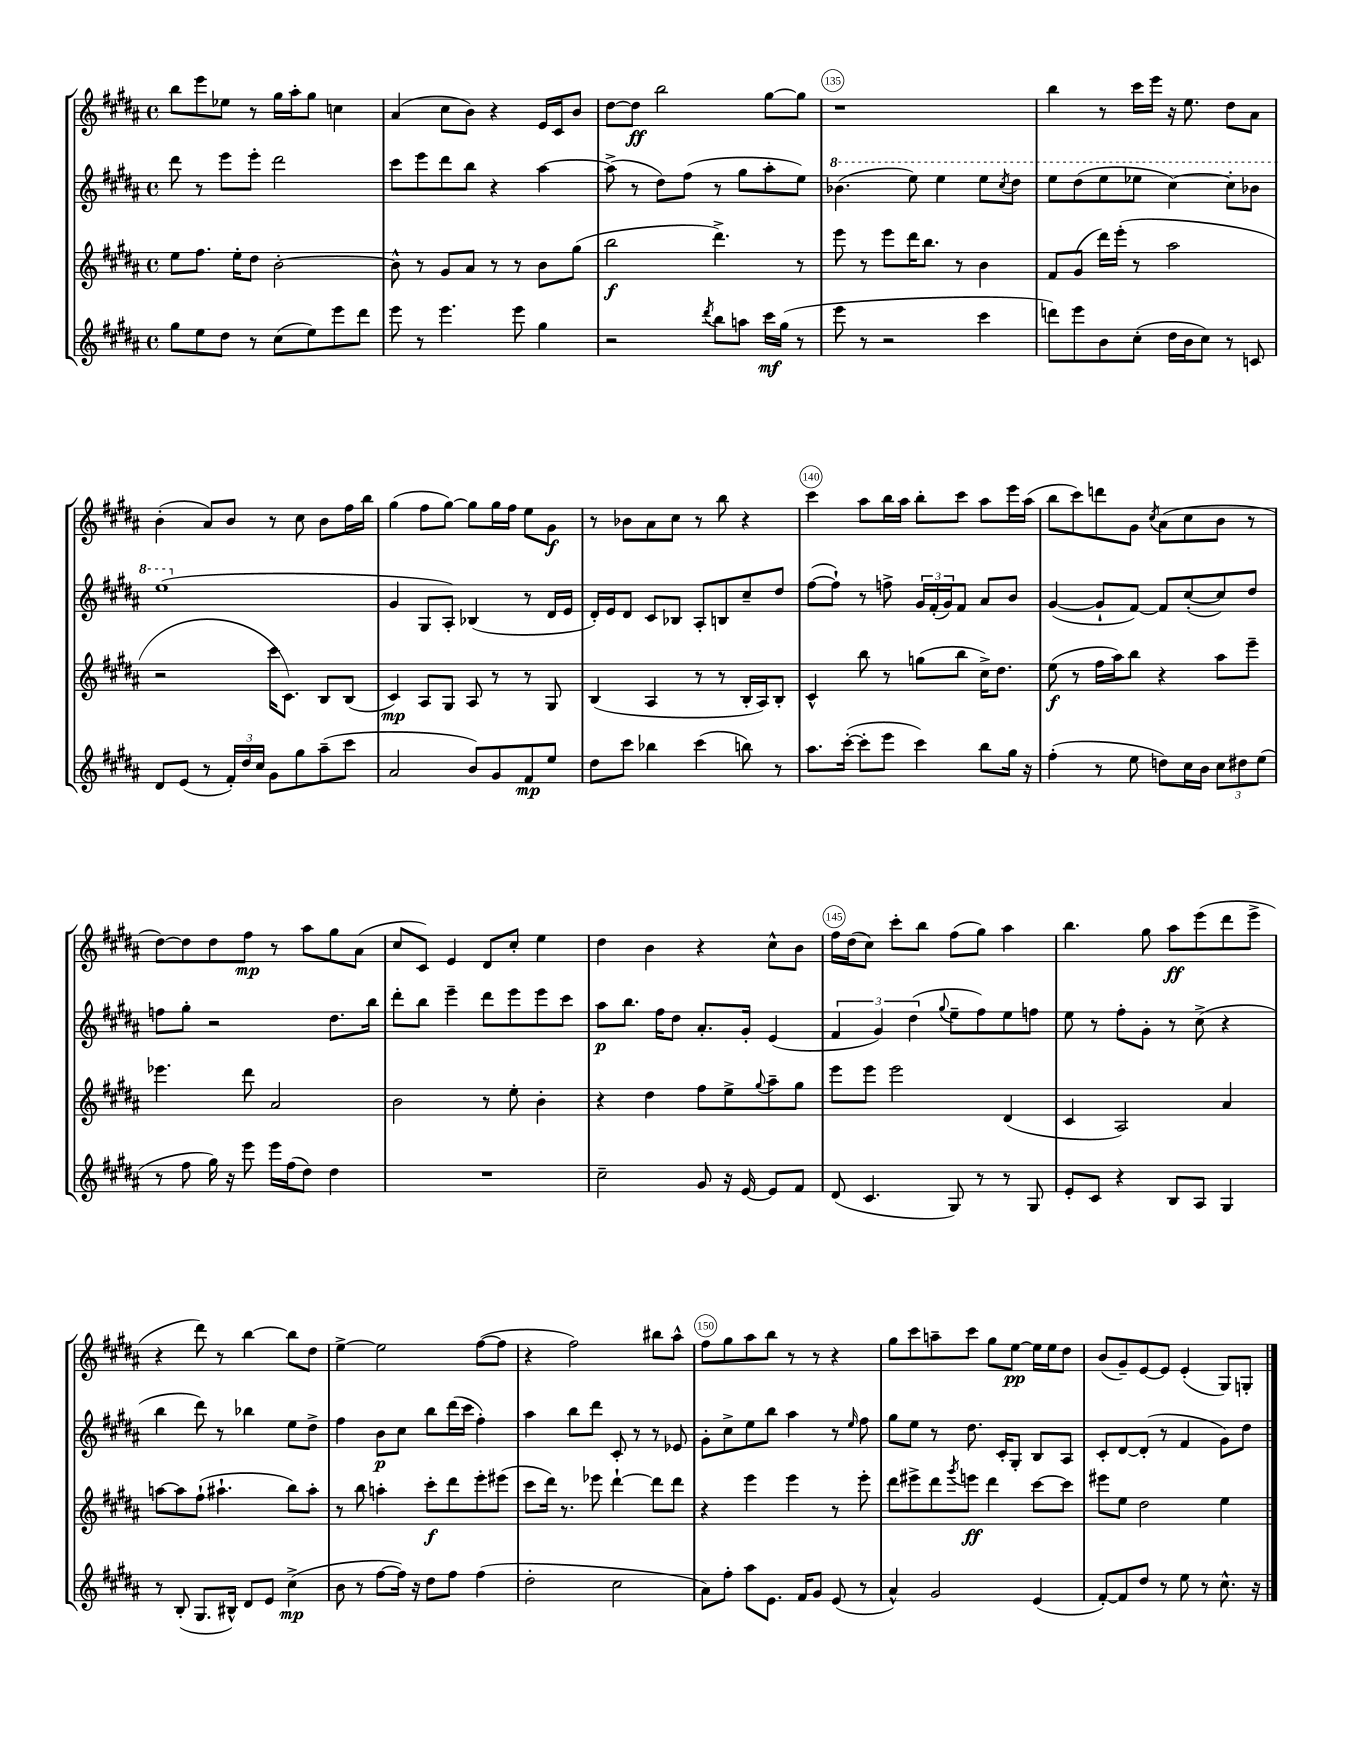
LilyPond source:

<<
\new StaffGroup <<
\new Staff = "s0" {
    \clef treble \key b \major \defaultTimeSignature \time 4/4
    b''8 e'''8 ees''8 r8 gis''16 ais''16-. gis''8 c''4 |
    ais'4( cis''8 b'8) r4 e'16 cis'16 b'8 |
    dis''8~ dis''8\ff b''2 gis''8~ gis''8 |
    r1 |
    b''4 r8 cis'''16 e'''16 r16 e''8. dis''8 ais'8 |
    b'4-.( ais'8) b'8 r8 cis''8 b'8 fis''16 b''16 |
    gis''4( fis''8 gis''8~) gis''8 gis''16 fis''16 e''8 gis'8\f |
    r8 bes'8 ais'8 cis''8 r8 b''8 r4 |
    cis'''4 ais''8 b''16 ais''16 b''8-. cis'''8 ais''8 e'''16 ais''16( |
    b''8 cis'''8) d'''8 gis'8 \acciaccatura { cis''8 } ais'8( cis''8 b'8 r8 |
    dis''8~) dis''8 dis''8 fis''8\mp r8 ais''8 gis''8 ais'8( |
    cis''8 cis'8) e'4 dis'8 cis''8-. e''4 |
    dis''4 b'4 r4 cis''8-^ b'8 |
    fis''16 dis''16( cis''8) cis'''8-. b''8 fis''8( gis''8) ais''4 |
    b''4. gis''8 ais''8\ff e'''8( dis'''8 e'''8-> |
    r4 dis'''8) r8 b''4~ b''8 dis''8 |
    e''4~-> e''2 fis''8~( fis''8 |
    r4 fis''2) bis''8 ais''8-^ |
    fis''8 gis''8 ais''8 b''8 r8 r8 r4 |
    gis''8 cis'''8 a''8-- cis'''8 gis''8 e''8~\pp e''16 e''16 dis''8 |
    b'8( gis'8--) e'8~ e'8 e'4-.( gis8) g8-. \bar "|." |
}
\new Staff = "s1" {
    \clef treble \key b \major \defaultTimeSignature \time 4/4
    dis'''8 r8 e'''8 e'''8-. dis'''2 |
    cis'''8 e'''8 dis'''8 b''8 r4 ais''4~ |
    ais''8->( r8 dis''8) fis''8( r8 gis''8 ais''8-. e''8) |
    \ottava #1 bes''4.( e'''8) e'''4 e'''8 \acciaccatura { cis'''8 } dis'''8 |
    e'''8 dis'''8( e'''8 ees'''8 cis'''4~) cis'''8-. bes''8 |
    e'''1( \ottava #0 |
    gis'4 gis8 ais8-.) bes4( r8 dis'16 e'16 |
    dis'16-.) e'16 dis'8 cis'8 bes8 ais8-. b8 cis''8-- dis''8 |
    fis''8~( fis''8-!) r8 f''8-> \tuplet 3/2 { gis'16 fis'16-.( gis'16) } fis'8 ais'8 b'8 |
    gis'4~( gis'8-! fis'8~) fis'8 cis''8~-.( cis''8) dis''8 |
    f''8 gis''8-. r2 dis''8. b''16 |
    dis'''8-. b''8 e'''4-- dis'''8 e'''8 e'''8 cis'''8 |
    ais''8\p b''8. fis''16 dis''8 ais'8.-. gis'16-. e'4( |
    \tuplet 3/2 { fis'4 gis'4) dis''4( } \appoggiatura { gis''8 } e''8-- fis''8) e''8 f''8 |
    e''8 r8 fis''8-. gis'8-. r8 cis''8->( r4 |
    b''4 dis'''8) r8 bes''4 e''8 dis''8-> |
    fis''4 b'8\p cis''8 b''8 dis'''16( cis'''16 fis''4-.) |
    ais''4 b''8 dis'''8 cis'8-. r8 r8 ees'8 |
    gis'8-. cis''8-> e''8 b''8 ais''4 r8 \grace { e''16 } fis''8 |
    gis''8 e''8 r8 dis''8. cis'16-. gis8-. b8 ais8 |
    cis'8-. dis'8~ dis'8-.( r8 fis'4 gis'8) dis''8 \bar "|." |
}
\new Staff = "s2" {
    \clef treble \key b \major \defaultTimeSignature \time 4/4
    e''8 fis''8. e''16-. dis''8 b'2~-. |
    b'8-^ r8 gis'8 ais'8 r8 r8 b'8 gis''8( |
    b''2\f dis'''4.->) r8 |
    e'''8 r8 e'''8 dis'''16 b''8. r8 b'4 |
    fis'8 gis'8( dis'''16) e'''16-.( r8 ais''2 |
    r2 cis'''16 cis'8.) b8 b8( |
    cis'4\mp) ais8 gis8 ais8 r8 r8 gis8 |
    b4( ais4 r8 r8 b16-. ais16) b8-. |
    cis'4-^ b''8 r8 g''8( b''8 cis''16->) dis''8. |
    e''8\f( r8 fis''16 ais''16) b''8 r4 ais''8 e'''8-- |
    ees'''4. dis'''8 ais'2 |
    b'2 r8 e''8-. b'4-. |
    r4 dis''4 fis''8 e''8-> \appoggiatura { gis''8 } ais''8-- gis''8 |
    e'''8 e'''8 e'''2 dis'4( |
    cis'4 ais2) ais'4 |
    a''8~ a''8 fis''8-!( ais''4.-! b''8) ais''8-. |
    r8 b''8 a''4-. cis'''8-.\f dis'''8 e'''8-. eis'''8( |
    cis'''8 dis'''16) r8. ees'''8 dis'''4~-! dis'''8 dis'''8 |
    r4 e'''4 e'''4 r8 e'''8-. |
    dis'''8 eis'''8-> dis'''8 \acciaccatura { gis'''8 } e'''8\ff dis'''4 cis'''8~ cis'''8 |
    eis'''8 e''8 dis''2 e''4 \bar "|." |
}
\new Staff = "s3" {
    \clef treble \key b \major \defaultTimeSignature \time 4/4
    gis''8 e''8 dis''8 r8 cis''8( e''8) e'''8 dis'''8 |
    e'''8 r8 e'''4. e'''8 gis''4 |
    r2 \acciaccatura { dis'''8 } b''8 a''8 cis'''16\mf gis''16( r8 |
    e'''8 r8 r2 cis'''4 |
    d'''8) e'''8 b'8 cis''8-.( dis''16 b'16 cis''8) r8 c'8 |
    dis'8 e'8( r8 \tuplet 3/2 { fis'16-.) dis''16 cis''16 } gis'8 gis''8 ais''8--( cis'''8 |
    ais'2 b'8) gis'8 fis'8\mp e''8 |
    dis''8 cis'''8 bes''4 cis'''4( b''8) r8 |
    ais''8. cis'''16~-.( cis'''8-. e'''8 cis'''4) b''8 gis''16 r16 |
    fis''4-.( r8 e''8 d''8) cis''16 b'16 \tuplet 3/2 { cis''8 dis''8 e''8( } |
    r8 fis''8 gis''16) r16 e'''8 e'''16 fis''16( dis''8) dis''4 |
    R1 |
    cis''2-- gis'8 r16 e'16~ e'8 fis'8 |
    dis'8( cis'4. gis8) r8 r8 gis8 |
    e'8-. cis'8 r4 b8 ais8 gis4 |
    r8 b8-.( gis8. bis16-^) dis'8 e'8 cis''4->\mp( |
    b'8 r8 fis''8~ fis''16) r16 dis''8 fis''8 fis''4( |
    dis''2-. cis''2 |
    ais'8) fis''8-. ais''8 e'8. fis'16 gis'8 e'8( r8 |
    ais'4-^) gis'2 e'4( |
    fis'8~-.) fis'8 dis''8 r8 e''8 r8 cis''8.-^ r16 \bar "|." |
}
>>
>>
\layout { \context { \Score currentBarNumber = #132 \override BarNumber.break-visibility = ##(#f #t #t) barNumberVisibility = #(every-nth-bar-number-visible 5) \override BarNumber.stencil = #(make-stencil-circler 0.1 0.3 ly:text-interface::print) } }
